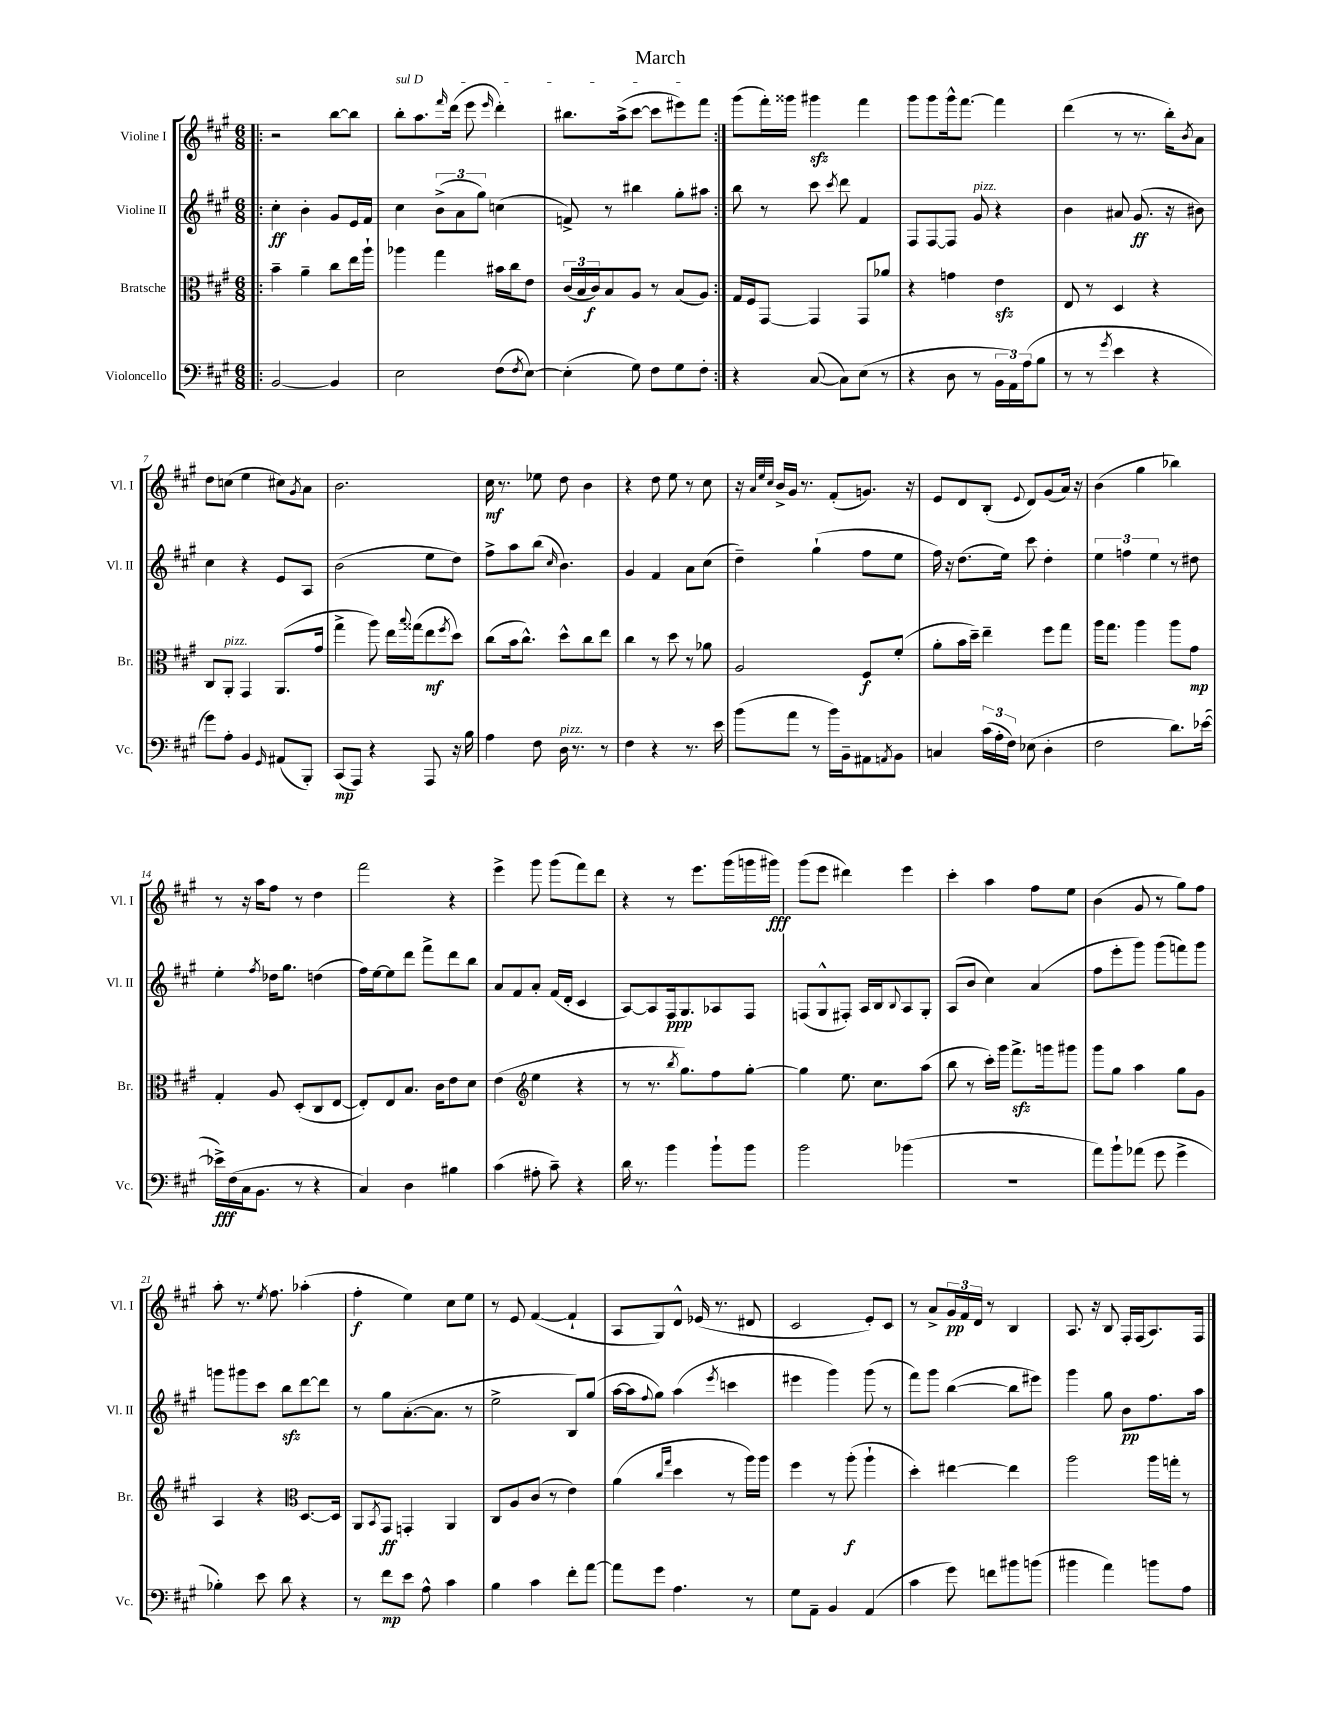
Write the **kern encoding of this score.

**kern	**dynam	**kern	**dynam	**kern	**dynam	**kern	**dynam
*part4	*part4	*part3	*part3	*part2	*part2	*part1	*part1
*staff4	*staff4	*staff3	*staff3	*staff2	*staff2	*staff1	*staff1
*I"Violoncello	*	*I"Bratsche	*	*I"Violine II	*	*I"Violine I	*
*I'Vc.	*	*I'Br.	*	*I'Vl. II	*	*I'Vl. I	*
*clefF4	*	*clefC3	*	*clefG2	*	*clefG2	*
*k[f#c#g#]	*	*k[f#c#g#]	*	*k[f#c#g#]	*	*k[f#c#g#]	*
*M6/8	*	*M6/8	*	*M6/8	*	*M6/8	*
=1!|:	=1!|:	=1!|:	=1!|:	=1!|:	=1!|:	=1!|:	=1!|:
[2BB/	.	4b~\	.	4cc#'\	ff	2r	.
.	.	4a~\	.	4b'\	.	.	.
4BB/]	.	8cc#\L	.	8g#/L	.	[8bb\L	.
.	.	16ee\L	.	16e/L	.	8bb\J]	.
.	.	16aa`\JJ	.	16f#/JJ	.	.	.
=2	=2	=2	=2	=2	=2	=2	=2
!	!	!	!	!	!	!LO:TX:a:i:t=sul D	!
2E\	.	4aa-X\	.	4cc#\	.	8bb'\L	.
.	.	.	.	.	.	8.aa\	.
.	.	4gg#\	.	(12b^\L	.	.	.
.	.	.	.	.	.	16qqfff#/	.
.	.	.	.	.	.	(16ddd\Jk	.
.	.	.	.	12a\	.	.	.
.	.	.	.	.	.	8eee\	.
.	.	.	.	12gg#\J)	.	.	.
.	.	.	.	.	.	16qqeee/	.
(8F#\L	.	16b#X\LL	.	(4ccn\	.	4ddd'\)	.
.	.	16cc#\J	.	.	.	.	.
8qF#/	.	.	.	.	.	.	.
[8E\J)	.	8e\J	.	.	.	.	.
=3	=3	=3	=3	=3	=3	=3	=3
(4E'\]	.	(24c#/LL	.	8fn^/)	.	8.bb#X\L	.
.	.	24B/	.	.	.	.	.
.	.	24c#/J)	f	.	.	.	.
.	.	8B/	.	8r	.	.	.
.	.	.	.	.	.	(16aa^\k	.
8G#\)	.	8A/J	.	4bb#X\	.	[8ccc#\J	.
8F#\L	.	8r	.	.	.	8ccc#\L]	.
8G#\	.	(8B/L	.	8gg#'\L	.	8eee#X\)	.
8F#'\J	.	8A/J)	.	8aa#X\J	.	8fff#\J	.
=4:|!	=4:|!	=4:|!	=4:|!	=4:|!	=4:|!	=4:|!	=4:|!
4r	.	16G#/LL	.	8bb\	.	(8ggg#\L	.
.	.	16F#/J	.	.	.	.	.
.	.	[8GG#/J	.	8r	.	16fff#'\L)	.
.	.	.	.	.	.	16ggg##X\JJ	.
([8C#/	.	4GG#/]	.	8ccc#\	.	4ggg#Xzz\	.
.	.	.	.	8qccc#/	.	.	.
8C#\L])	.	.	.	8ddd\	.	.	.
(8E\J	.	8GG#/L	.	4f#/	.	4fff#\	.
8r	.	8a-X/J	.	.	.	.	.
=5	=5	=5	=5	=5	=5	=5	=5
4r	.	4r	.	8F#/L	.	8ggg#\L	.
.	.	.	.	[8F#/	.	8ggg#\	.
8D\	.	4gn\	.	8F#/J]	.	16ggg#^^\k	.
.	.	.	.	.	.	[8.fff#\J	.
!	!	!	!	!LO:TX:a:i:t=pizz.	!	!	!
8r	.	.	.	8g#/	.	.	.
24BB\LL	.	4ezz\	.	4r	.	4fff#\]	.
24AA\)	.	.	.	.	.	.	.
(24A\J	.	.	.	.	.	.	.
8B\J	.	.	.	.	.	.	.
=6	=6	=6	=6	=6	=6	=6	=6
8r	.	8E/	.	4b\	.	(4ddd\	.
8r	.	8r	.	.	.	.	.
8qg#/	.	.	.	.	.	.	.
4e\	.	4D/	.	8a#X/	.	8r	.
.	.	.	.	(8.g#/	ff	8.r	.
4r	.	4r	.	.	.	.	.
.	.	.	.	16r	.	16bb'\KL)	.
.	.	.	.	.	.	8qb/	.
.	.	.	.	8b#X\)	.	8a\J	.
!!LO:LB:g=z
=7	=7	=7	=7	=7	=7	=7	=7
8g#\L)	.	8C#/L	.	4cc#\	.	8dd\L	.
!	!	!LO:TX:a:i:t=pizz.	!	!	!	!	!
8A'\J	.	8AA'/J	.	.	.	(8ccn\J	.
4BB/	.	4GG#/	.	4r	.	4ee\	.
16qqGG#/	.	.	.	.	.	.	.
(8AA#X/L	.	(8.AA/L	.	8e/L	.	8cc#X\L)	.
.	.	.	.	.	.	8qg#/	.
8BBB'/J)	.	.	.	8A/J	.	8a\J	.
.	.	16g#/Jk	.	.	.	.	.
=8	=8	=8	=8	=8	=8	=8	=8
(8CC#/L	mp	4gg#^\	.	(2b\	.	2.b\	.
8AAA/J)	.	.	.	.	.	.	.
4r	.	8aa\)	.	.	.	.	.
.	.	16ee\LL	.	.	.	.	.
.	.	8qqbb/	.	.	.	.	.
.	.	(16gg##X\J	.	.	.	.	.
8AAA/	.	8ee\	mf	8ee\L	.	.	.
.	.	8qff#/	.	.	.	.	.
16r	.	8dd\J)	.	8dd\J)	.	.	.
16B\	.	.	.	.	.	.	.
=9	=9	=9	=9	=9	=9	=9	=9
4A\	.	(8cc#\L	.	8ff#^\L	.	16cc#\	mf
.	.	.	.	.	.	8.r	.
.	.	16b\k	.	8aa\	.	.	.
.	.	8.cc#^^\J)	.	.	.	.	.
8F#\	.	.	.	(8bb\J	.	8ee-X\	.
.	.	.	.	16qqcc#/	.	.	.
!LO:TX:a:i:t=pizz.	!	!	!	!	!	!	!
16D\	.	8dd^^\L	.	4.b\)	.	8dd\	.
8.r	.	.	.	.	.	.	.
.	.	8cc#\	.	.	.	4b\	.
8r	.	8ee\J	.	.	.	.	.
=10	=10	=10	=10	=10	=10	=10	=10
4F#\	.	4cc#\	.	4g#/	.	4r	.
4r	.	8r	.	4f#/	.	8dd\	.
.	.	8dd\	.	.	.	8ee\	.
8.r	.	8r	.	8a\L	.	8r	.
.	.	8a-X\	.	(8cc#\J	.	8cc#\	.
16e\	.	.	.	.	.	.	.
=11	=11	=11	=11	=11	=11	=11	=11
(8b\L	.	2A/	.	4dd~\)	.	16r	.
.	.	.	.	.	.	32qqa/LLL	.
.	.	.	.	.	.	32qqee/	.
.	.	.	.	.	.	32qqcc#/JJJ	.
.	.	.	.	.	.	16b^/LL	.
8a\J	.	.	.	.	.	16g#/JJ	.
.	.	.	.	.	.	8.r	.
8r	.	.	.	(4gg#`\	.	.	.
16b\LL)	.	.	.	.	.	(8f#'/L	.
16BB~\J	.	.	.	.	.	.	.
8AA#X\	.	8F#/L	f	8ff#\L	.	8.gn/J)	.
8qAAn/	.	.	.	.	.	.	.
8BB\J	.	(8f#'/J	.	8ee\J	.	.	.
.	.	.	.	.	.	16r	.
=12	=12	=12	=12	=12	=12	=12	=12
4Cn/	.	8a'\L	.	16ff#\)	.	8e/L	.
.	.	.	.	16r	.	.	.
.	.	16b\L	.	(8.dd\L	.	8d/	.
.	.	16dd~\JJ)	.	.	.	.	.
(24c#\LL	.	4ee~\	.	.	.	(8B'/J	.
24A'\	.	.	.	.	.	.	.
.	.	.	.	16ee\Jk)	.	.	.
24F#\JJ)	.	.	.	.	.	.	.
.	.	.	.	.	.	8qqe/	.
(8E-X\	.	.	.	8ccc#\	.	8d/L)	.
4D'\	.	8ff#\L	.	4dd'\	.	(8g#/	.
.	.	8gg#\J	.	.	.	16a/Jk)	.
.	.	.	.	.	.	16r	.
=13	=13	=13	=13	=13	=13	=13	=13
2F#\	.	16aa\KL	.	6ee\	.	(4b\	.
.	.	8.gg#\J	.	.	.	.	.
.	.	.	.	6ffn\	.	.	.
.	.	4aa\	.	.	.	4gg#\	.
.	.	.	.	6ee\	.	.	.
8.d\L)	.	8aa\L	.	8r	.	4bb-X\)	.
.	.	8g#\J	mp	8dd#X\	.	.	.
([16e-X\Jk	.	.	.	.	.	.	.
!!LO:LB:g=z
=14	=14	=14	=14	=14	=14	=14	=14
16e-X^\LL])	fff	4G#'/	.	4ee'\	.	8r	.
(16F#\	.	.	.	.	.	.	.
16C#\J	.	.	.	.	.	16r	.
8.BB\J	.	.	.	.	.	16aa\KL	.
.	.	.	.	8qff#/	.	.	.
.	.	8A/	.	16dd-X\KL	.	8ff#\J	.
.	.	.	.	8.gg#\J	.	.	.
8r	.	(8D'/L	.	.	.	8r	.
4r	.	8C#/	.	(4ddn\	.	4dd\	.
.	.	[8E/J	.	.	.	.	.
=15	=15	=15	=15	=15	=15	=15	=15
4C#/)	.	8E'/L])	.	16ff#\LL)	.	2fff#\	.
.	.	.	.	[16ee\J	.	.	.
.	.	8E/	.	8ee\]	.	.	.
4D\	.	8.B/J	.	8ddd\J	.	.	.
.	.	.	.	8fff#^\L	.	.	.
.	.	16c#\KL	.	.	.	.	.
4B#X\	.	8e\	.	8ddd\	.	4r	.
.	.	8d\J	.	8bb\J	.	.	.
=16	=16	=16	=16	=16	=16	=16	=16
(4c#\	.	(4e\	.	8a/L	.	4eee^\	.
.	.	.	.	8f#/	.	.	.
*	*	*clefG2	*	*	*	*	*
8A#X'\	.	4ee\	.	8a'/J	.	8ggg#\	.
8c#~\)	.	.	.	(16f#/LL	.	(8ggg#\L	.
.	.	.	.	16d'/JJ	.	.	.
4r	.	4r	.	4c#/	.	8fff#\)	.
.	.	.	.	.	.	8ddd\J	.
=17	=17	=17	=17	=17	=17	=17	=17
16d\	.	8r	.	[8A/L)	.	4r	.
8.r	.	.	.	.	.	.	.
.	.	8.r	.	8A/]	.	.	.
4b\	.	.	.	16F#/k	ppp	8r	.
.	.	8qbb/	.	.	.	.	.
.	.	8.gg#\L)	.	8.G#/	.	.	.
.	.	.	.	.	.	8.eee\L	.
8b`\L	.	8ff#\	.	8A-X/	.	.	.
.	.	.	.	.	.	(16ggg#\L	.
8b\J	.	[8gg#'\J	.	8F#/J	.	16gggn\	.
.	.	.	.	.	.	16ggg#X\JJ)	fff
=18	=18	=18	=18	=18	=18	=18	=18
2b\	.	4gg#\]	.	(8Fn/L	.	(8ggg#\L	.
.	.	.	.	8G#^^/	.	8eee\J	.
.	.	8.ee\	.	8F#X'/J)	.	4ddd#X\)	.
.	.	.	.	16A/LL	.	.	.
.	.	8.cc#\L	.	16B/J	.	.	.
.	.	.	.	8qqB/	.	.	.
(4b-X\	.	.	.	8A/	.	4eee\	.
.	.	(8aa\J	.	8G#'/J	.	.	.
=19	=19	=19	=19	=19	=19	=19	=19
2.r	.	8bb\	.	(8A/L	.	4ccc#'\	.
.	.	8r	.	8b/J	.	.	.
.	.	16ccc#'\LL)	.	4cc#\)	.	4aa\	.
.	.	16ggg#\JJ	.	.	.	.	.
.	.	8.fff#zz^\L	.	.	.	.	.
.	.	.	.	(4a/	.	8ff#\L	.
.	.	16gggn\k	.	.	.	.	.
.	.	8ggg#X\J	.	.	.	8ee\J	.
=20	=20	=20	=20	=20	=20	=20	=20
8a\L)	.	8ggg#\L	.	8ff#\L	.	(4b\	.
8b`\	.	8gg#\J	.	8eee'\	.	.	.
(8a-X\J	.	4aa\	.	8ggg#\J)	.	8g#/	.
8g#\	.	.	.	(8ggg#\L	.	8r	.
4g#^\	.	8gg#\L	.	8fffn\)	.	8gg#\L)	.
.	.	8g#\J	.	8ggg#\J	.	8ff#\J	.
!!LO:LB:g=z
=21	=21	=21	=21	=21	=21	=21	=21
4B-X'\)	.	4A/	.	8gggn\L	.	8aa'\	.
.	.	.	.	8ggg#X\	.	8.r	.
8e\	.	4r	.	8ccc#\J	.	.	.
.	.	.	.	.	.	8qee/	.
.	.	.	.	.	.	8.ff#\	.
8d\	.	.	.	8bbzz\L	.	.	.
*	*	*clefC3	*	*	*	*	*
4r	.	[8.D/L	.	[8ddd\	.	(4aa-X'\	.
.	.	.	.	8ddd\J]	.	.	.
.	.	16D/Jk]	.	.	.	.	.
=22	=22	=22	=22	=22	=22	=22	=22
8r	.	8AA/L	.	8r	.	4ff#'\	f
.	.	8qBB/	.	.	.	.	.
8f#\L	mp	8GG#/J	ff	8gg#\L	.	.	.
8e\J	.	4GGn'/	.	([8.a'\	.	4ee\)	.
8A^^\	.	.	.	.	.	.	.
.	.	.	.	8.a\J]	.	.	.
4c#\	.	4AA/	.	.	.	8cc#\L	.
.	.	.	.	8r	.	8ee\J	.
=23	=23	=23	=23	=23	=23	=23	=23
4B\	.	8C#/L	.	2ee^\	.	8r	.
.	.	8A/	.	.	.	8e/	.
4c#\	.	(8c#/J	.	.	.	([4f#/	.
.	.	8r	.	.	.	.	.
8f#'\L	.	4e\)	.	8B/L)	.	4f#`/]	.
[8a\J	.	.	.	(8gg#/J	.	.	.
=24	=24	=24	=24	=24	=24	=24	=24
8a\L]	.	(4a\	.	[16aa\LL	.	8A/L	.
.	.	.	.	16aa\J]	.	.	.
.	.	.	.	8qqff#/	.	.	.
8g#\J	.	.	.	8gg#\J)	.	8G#/)	.
.	.	16qqcc#/LL	.	.	.	.	.
.	.	16qqgg#/JJ	.	.	.	.	.
4.A\	.	4dd\	.	(4aa\	.	8d^^/J	.
.	.	.	.	.	.	(16e-X/	.
.	.	.	.	.	.	8.r	.
.	.	.	.	8qeee/	.	.	.
.	.	8r	.	4cccn\	.	.	.
8r	.	16aa\LL)	.	.	.	8d#X/	.
.	.	16aa\JJ	.	.	.	.	.
=25	=25	=25	=25	=25	=25	=25	=25
8G#\L	.	4ff#\	.	4eee#X\	.	2c#/	.
8AA~\J	.	.	.	.	.	.	.
4BB/	.	8r	.	4ggg#\)	.	.	.
.	.	(8aa'\	f	.	.	.	.
(4AA/	.	4aa`\	.	(8ggg#\	.	8e'/L)	.
.	.	.	.	8r	.	8c#/J	.
=26	=26	=26	=26	=26	=26	=26	=26
4c#\	.	4dd'\)	.	8fff#\L)	.	8r	.
.	.	.	.	8ggg#\J	.	8a^/L	.
8g#\)	.	[4ee#X\	.	([4bb\	.	24g#/L	pp
.	.	.	.	.	.	24f#/	.
.	.	.	.	.	.	24d/JJ	.
8fn\L	.	.	.	.	.	8r	.
8b#X\	.	4ee#\]	.	8bb\L]	.	4B/	.
(8bn\J	.	.	.	8eee#X\J)	.	.	.
=27	=27	=27	=27	=27	=27	=27	=27
4b#X\	.	2aa\	.	4ggg#\	.	8.A/	.
.	.	.	.	.	.	16r	.
4a\)	.	.	.	8gg#\	.	8B/	.
.	.	.	.	8b\L	pp	16F#'/LL	.
.	.	.	.	.	.	(16F#/J	.
8bn\L	.	16aa\LL	.	8.ff#\	.	8.A/)	.
.	.	16ggn'\JJ	.	.	.	.	.
8A\J	.	8r	.	.	.	.	.
.	.	.	.	16aa\Jk	.	16F#/Jk	.
==	==	==	==	==	==	==	==
*-	*-	*-	*-	*-	*-	*-	*-
